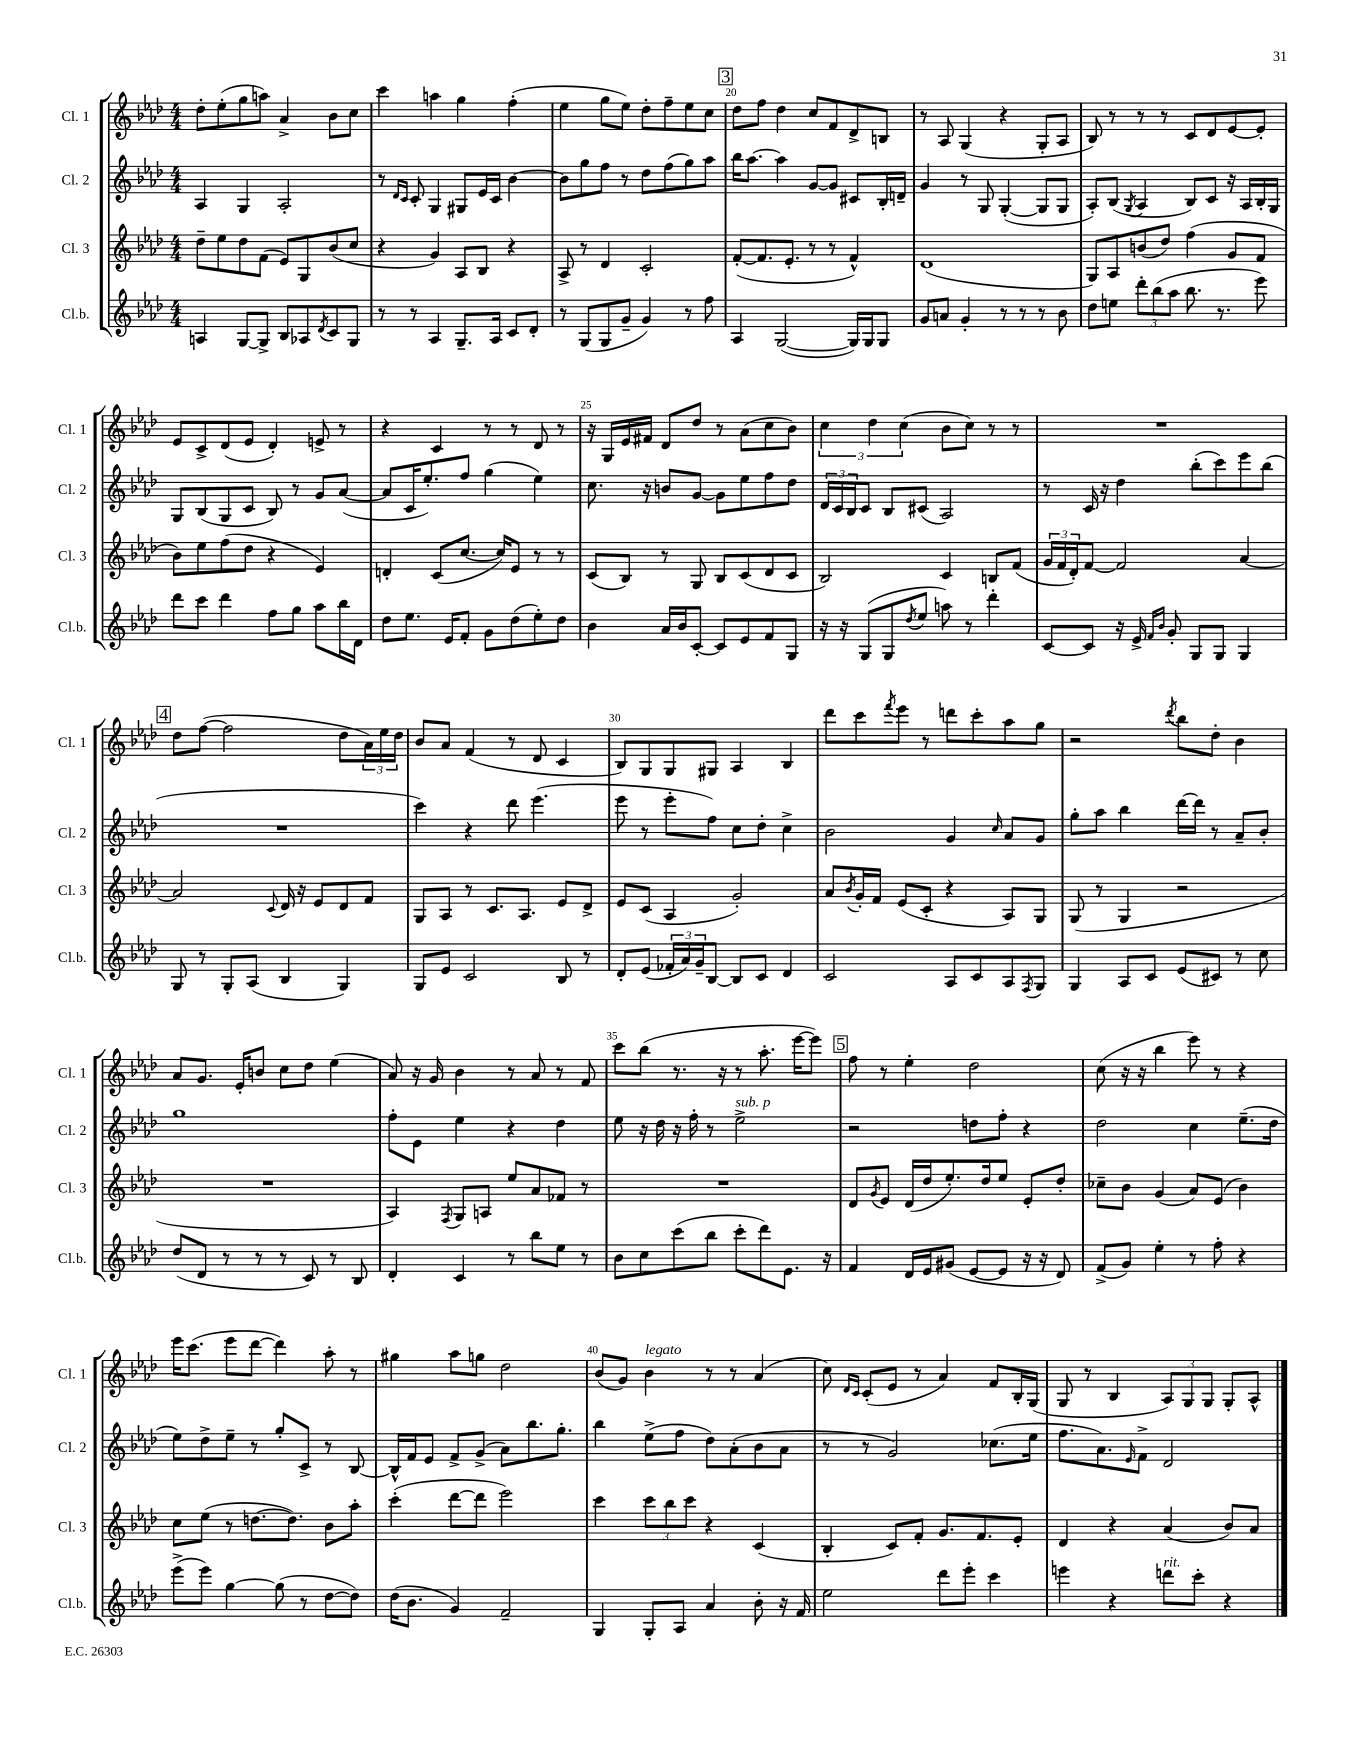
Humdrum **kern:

**kern	**kern	**kern	**kern
*staff4	*staff3	*staff2	*staff1
*clefG2	*clefG2	*clefG2	*clefG2
*k[b-e-a-d-]	*k[b-e-a-d-]	*k[b-e-a-d-]	*k[b-e-a-d-]
*M4/4	*M4/4	*M4/4	*M4/4
4A/	8dd-~\L	4A-/	8dd-'\L
.	8ee-\	.	(8ee-'\
[8G/L	8dd-\	4G/	8gg\
8G^/]J	(8f\J	.	8aa\J)
8B-/L	8e-/L)	2A-'/	4a-^/
8A-/	8G/	.	.
8qd-/	.	.	.
8c/	(8b-/	.	8b-\L
8G/J	8cc/J	.	8cc\J
=	=	=	=
8r	4r	8r	4ccc\
.	.	16qqd-/LL	.
.	.	16qqc/JJ	.
8r	.	8c'/	.
4A-/	4g/)	4G/	4aa\
8.G~/L	8A-/L	8G#/L	4gg\
.	8B-/J	16e-/L	.
16A-/Jk	.	16c/JJ	.
8c/L	4r	[4b-\	(4ff'\
8d-'/J	.	.	.
=	=	=	=
8r	8A-^/	8b-\]L	4ee-\
(8G/L	8r	8gg\	.
8G/	4d-/	8ff\J	8gg\L
8g~/J	.	8r	8ee-\J)
4g/)	2c'/	8dd-\L	8dd-'\L
.	.	(8ff\	8ff~\
8r	.	8gg\)	8ee-\
8ff\	.	8aa-\J	8cc\J
=	=	=	=
4A-/	([8f'/L	16bb-\LK	8dd-\L
.	.	[8.aa-\J	.
.	8.f/]	.	8ff\J
([2G/	.	4aa-\]	4dd-\
.	8.e-'/J	.	.
.	8r	[8g/L	8cc/L
.	8r	8g/]J	8f/
16G/]LL)	4f^^/)	8c#/L	8d-^/
16G/J	.	.	.
8G/J	.	16B-'/L	8B/J
.	.	16d~/JJ	.
=	=	=	=
8g/L	(1d-	4g/	8r
8a/J	.	.	8A-/
4g'/	.	8r	(4G/
.	.	8G/	.
8r	.	([4G'/	4r
8r	.	.	.
8r	.	8G/]L	8G'/L
8b-\	.	8G/J	8A-/J
=	=	=	=
8dd-\L	8G/L)	8A-'/L)	8B-/)
8ee\J	8A-/	(8B-/J	8r
.	.	8qG/	.
12ddd-'\L	(8b/	4A-/	8r
(12bb-\	.	.	.
.	8dd-/J)	.	8r
12aa-\J	.	.	.
8.bb-\	(4ff\	8B-/L)	8c/L
.	.	8c/J	8d-/
8.r	.	.	.
.	8g/L	16r	[8e-/
.	.	16A-/LL	.
8eee-\)	8f/J	16B-'/	8e-'/]J
.	.	16G/JJ	.
=	=	=	=
8ddd-\L	8b-\L)	8G/L	8e-/L
8ccc\J	8ee-\	(8B-/	8c^/
4ddd-\	(8ff\	8G/	(8d-/
.	8dd-\J	8c/J	8e-/J
8ff\L	4r	8B-/)	4d-'/)
8gg\J	.	8r	.
8aa-\L	4e-/)	8g/L	8e^/
16bb-\L	.	([8a-/J	8r
16d-\JJ	.	.	.
=	=	=	=
8dd-\L	4d'/	8a-/]L	4r
8.ee-\J	.	16c/K	.
.	.	8.ee-'/)	.
.	(8c/L	.	4c/
16e-/LK	.	.	.
8f'/J	[8.cc/J	8ff/J	.
8g\L	.	(4gg\	8r
.	16cc/]LK)	.	.
(8dd-\	8e-/J	.	8r
8ee-'\)	8r	4ee-\)	8d-/
8dd-\J	8r	.	8r
=	=	=	=
4b-\	(8c/L	8.cc\	16r
.	.	.	16G/LL
.	8B-/J)	.	16e-/
.	.	16r	16f#/JJ
16a-/LL	8r	8b/L	8d-/L
16b-/J	.	.	.
[8c'/J	8G/	[8g/J	8dd-/J
8c/]L	8B-/L	8g\]L	8r
8e-/	(8c/	8ee-\	(8a-\L
8f/	8d-/	8ff\	8cc\
8G/J	8c/J	8dd-\J	8b-\J)
=	=	=	=
16r	2B-/)	24d-/LL	6cc\
.	.	24c/	.
16r	.	.	.
.	.	24B-/J	.
(8G/L	.	8c/J	.
.	.	.	6dd-\
8G/	.	8B-/L	.
.	.	.	(6cc\
8qdd-/	.	.	.
8ee-/J	.	(8c#/J	.
8aa\)	4c/	2A-/)	8b-\L
8r	.	.	8cc\J)
4ddd-'\	8B/L	.	8r
.	(8f/J	.	8r
=	=	=	=
[8c/L	24g/LL	8r	1r
.	24f/	.	.
.	24d-'/J)	.	.
8c/]J	[8f/J	16c/	.
.	.	16r	.
16r	2f/]	4dd-\	.
16e-^/	.	.	.
16qqf/LL	.	.	.
16qqb-/JJ	.	.	.
8g'/	.	.	.
8G/L	.	(8bb-'\L	.
8G/J	.	8ccc\)	.
4G/	[4a-/	8eee-\	.
.	.	(8bb-\J	.
=	=	=	=
8G/	2a-/]	1r	8dd-\L
8r	.	.	([8ff\J
8G'/L	.	.	2ff\]
(8A-/J	.	.	.
.	8qqc/	.	.
4B-/	16d-/	.	.
.	16r	.	.
.	8e-/L	.	.
4G/)	8d-/	.	8dd-\L
.	8f/J	.	24a-\L)
.	.	.	24ee-\
.	.	.	24dd-\JJ
=	=	=	=
8G/L	8G/L	4ccc\)	8b-/L
8e-/J	8A-/J	.	8a-/J
2c/	8r	4r	(4f/
.	8.c/L	.	.
.	.	8ddd-\	8r
.	8.A-/J	.	.
.	.	(4.eee-\	8d-/
8B-/	8e-/L	.	4c/
8r	8d-^/J	.	.
=	=	=	=
8d-'/L	8e-/L	8eee-\	8B-/L)
(8e-/J	(8c/J	8r	8G/
24f-'/LL	4A-/	8eee-'\L	8G/
24a-/)	.	.	.
24g~/J	.	.	.
[8B-/J	.	8ff\J)	8G#/J
8B-/]L	2g'/)	8cc\L	4A-/
8c/J	.	8dd-'\J	.
4d-/	.	4cc^\	4B-/
=	=	=	=
2c/	8a-/L	2b-\	8ddd-\L
.	8qb-/	.	.
.	16g'/L	.	8ccc\
.	16f/JJ	.	.
.	.	.	8qfff/
.	(8e-/L	.	8eee-\J
.	8c'/J	.	8r
8A-/L	4r	4g/	8ddd\L
8c/	.	.	8ccc'\
.	.	16qqcc/	.
8A-/	8A-/L)	8a-/L	8aa-\
8qF/	.	.	.
8G/J	8G/J	8g/J	8gg\J
=	=	=	=
4G/	(8G/	8gg'\L	2r
.	8r	8aa-\J	.
8A-/L	4G/	4bb-\	.
8c/J	.	.	.
.	.	.	8qddd-/
(8e-/L	2r	[16ddd-\LL	8bb-\L
.	.	16ddd-\]JJ	.
8c#/J)	.	8r	8dd-'\J
8r	.	8a-~/L	4b-\
8cc\	.	8b-'/J	.
=	=	=	=
(8dd-/L	1r	1gg	8a-/L
8d-/J	.	.	8.g/J
8r	.	.	.
.	.	.	16e-'/LK
8r	.	.	8b/J
8r	.	.	8cc\L
8c/)	.	.	8dd-\J
8r	.	.	(4ee-\
8B-/	.	.	.
=	=	=	=
4d-'/	4A-/)	8ff'\L	8a-/)
.	.	8e-\J	16r
.	.	.	16g/
.	8qF/	.	.
4c/	8G/L	4ee-\	4b-\
.	8A/J	.	.
8r	8ee-/L	4r	8r
8bb-\L	8a-/	.	8a-/
8ee-\J	8f-/J	4dd-\	8r
8r	8r	.	8f/
=	=	=	=
8b-\L	1r	8ee-\	8ccc\L
8cc\	.	16r	(8bb-\J
.	.	16dd-\	.
(8ccc\	.	16r	8.r
.	.	16ff'\	.
8bb-\J	.	8r	.
.	.	.	16r
8ccc'\L	.	2ee-^\	8r
8ddd-\)	.	.	8.aa-'\
8.e-\J	.	.	.
.	.	.	[16eee-\LK
.	.	.	8eee-\]J)
16r	.	.	.
=	=	=	=
4f/	8d-/L	2r	8ff\
.	8qg/	.	.
.	8e-/J	.	8r
16d-/LL	(16d-/LL	.	4ee-'\
16e-/J	16dd-/J	.	.
(8g#/J	8.ee-'/)	.	.
[8e-/L	.	8dd\L	2dd-\
.	16dd-/k	.	.
8e-/]J	8ee-/J	8ff'\J	.
16r	8e-'/L	4r	.
16r	.	.	.
8d-/)	8dd-'/J	.	.
=	=	=	=
(8f^/L	8cc-~\L	2dd-\	(8cc\
8g/J)	8b-\J	.	16r
.	.	.	16r
4ee-'\	(4g/	.	4bb-\
8r	8a-/L)	4cc\	8eee-\)
8ff'\	(8e-/J	.	8r
4r	4b-\)	(8.ee-~\L	4r
.	.	16dd-\Jk	.
=	=	=	=
(8eee-^\L	8cc\L	8ee-\L)	16eee-\LK
.	.	.	(8.ccc\J
8eee-\J)	(8ee-\J	8dd-^\	.
[4gg\	8r	8ee-~\J	8eee-\L
.	[8.dd\L	8r	[8ddd-\J
(8gg\]	.	8gg'/L	4ddd-\])
.	8.dd\]J)	.	.
8r	.	8c^/J	.
[8dd-\L	8b-\L	8r	8aa-'\
8dd-\]J)	8aa-'\J	[8B-/	8r
=	=	=	=
(16dd-\LK	(4ccc'\	16B-^^/]LL	4gg#\
8.b-\J	.	16f/J	.
.	.	8e-/J	.
4g/)	[8ddd-\L	8f^/L	8aa-\L
.	8ddd-\]J	(8g^/J	8gg\J
2f~/	2eee-\)	8a-\L)	2dd-\
.	.	8.bb-\	.
.	.	8.gg'\J	.
=	=	=	=
4G/	4ccc\	4bb-\	(8b-/L
.	.	.	8g/J)
8G'/L	12ccc\L	(8ee-^\L	4b-\
.	12bb-\	.	.
8A-/J	.	8ff\J	.
.	12ccc\J	.	.
4a-/	4r	8dd-\L)	8r
.	.	(8a-'\	8r
8b-'\	(4c/	8b-\	(4a-/
16r	.	8a-\J	.
16f/	.	.	.
=	=	=	=
2ee-\	4B-'/	8r	8cc\)
.	.	.	16qqd-/LL
.	.	.	16qqc/JJ
.	.	8r	(8c'/L
.	8c/L)	2g/)	8e-/J
.	8f'/J	.	8r
8ddd-\L	8.g/L	.	4a-/)
8eee-'\J	.	.	.
.	8.f/	.	.
4ccc\	.	(8.cc-\L	8f/L
.	8e-'/J	.	16B-'/L
.	.	16ee-\Jk	(16G/JJ
=	=	=	=
4eee\	4d-/	8.ff\L	8G/
.	.	.	8r
.	.	8.a-\)	.
4r	4r	.	4B-/
.	.	16qqe-/	.
.	.	8f^\J	.
8ddd\L	(4a-/	2d-/	12A-/L)
.	.	.	12G/
8ccc'\J	.	.	.
.	.	.	12G/J
4r	8b-/L)	.	8G'/L
.	8a-/J	.	8A-^^/J
==	==	==	==
*-	*-	*-	*-
